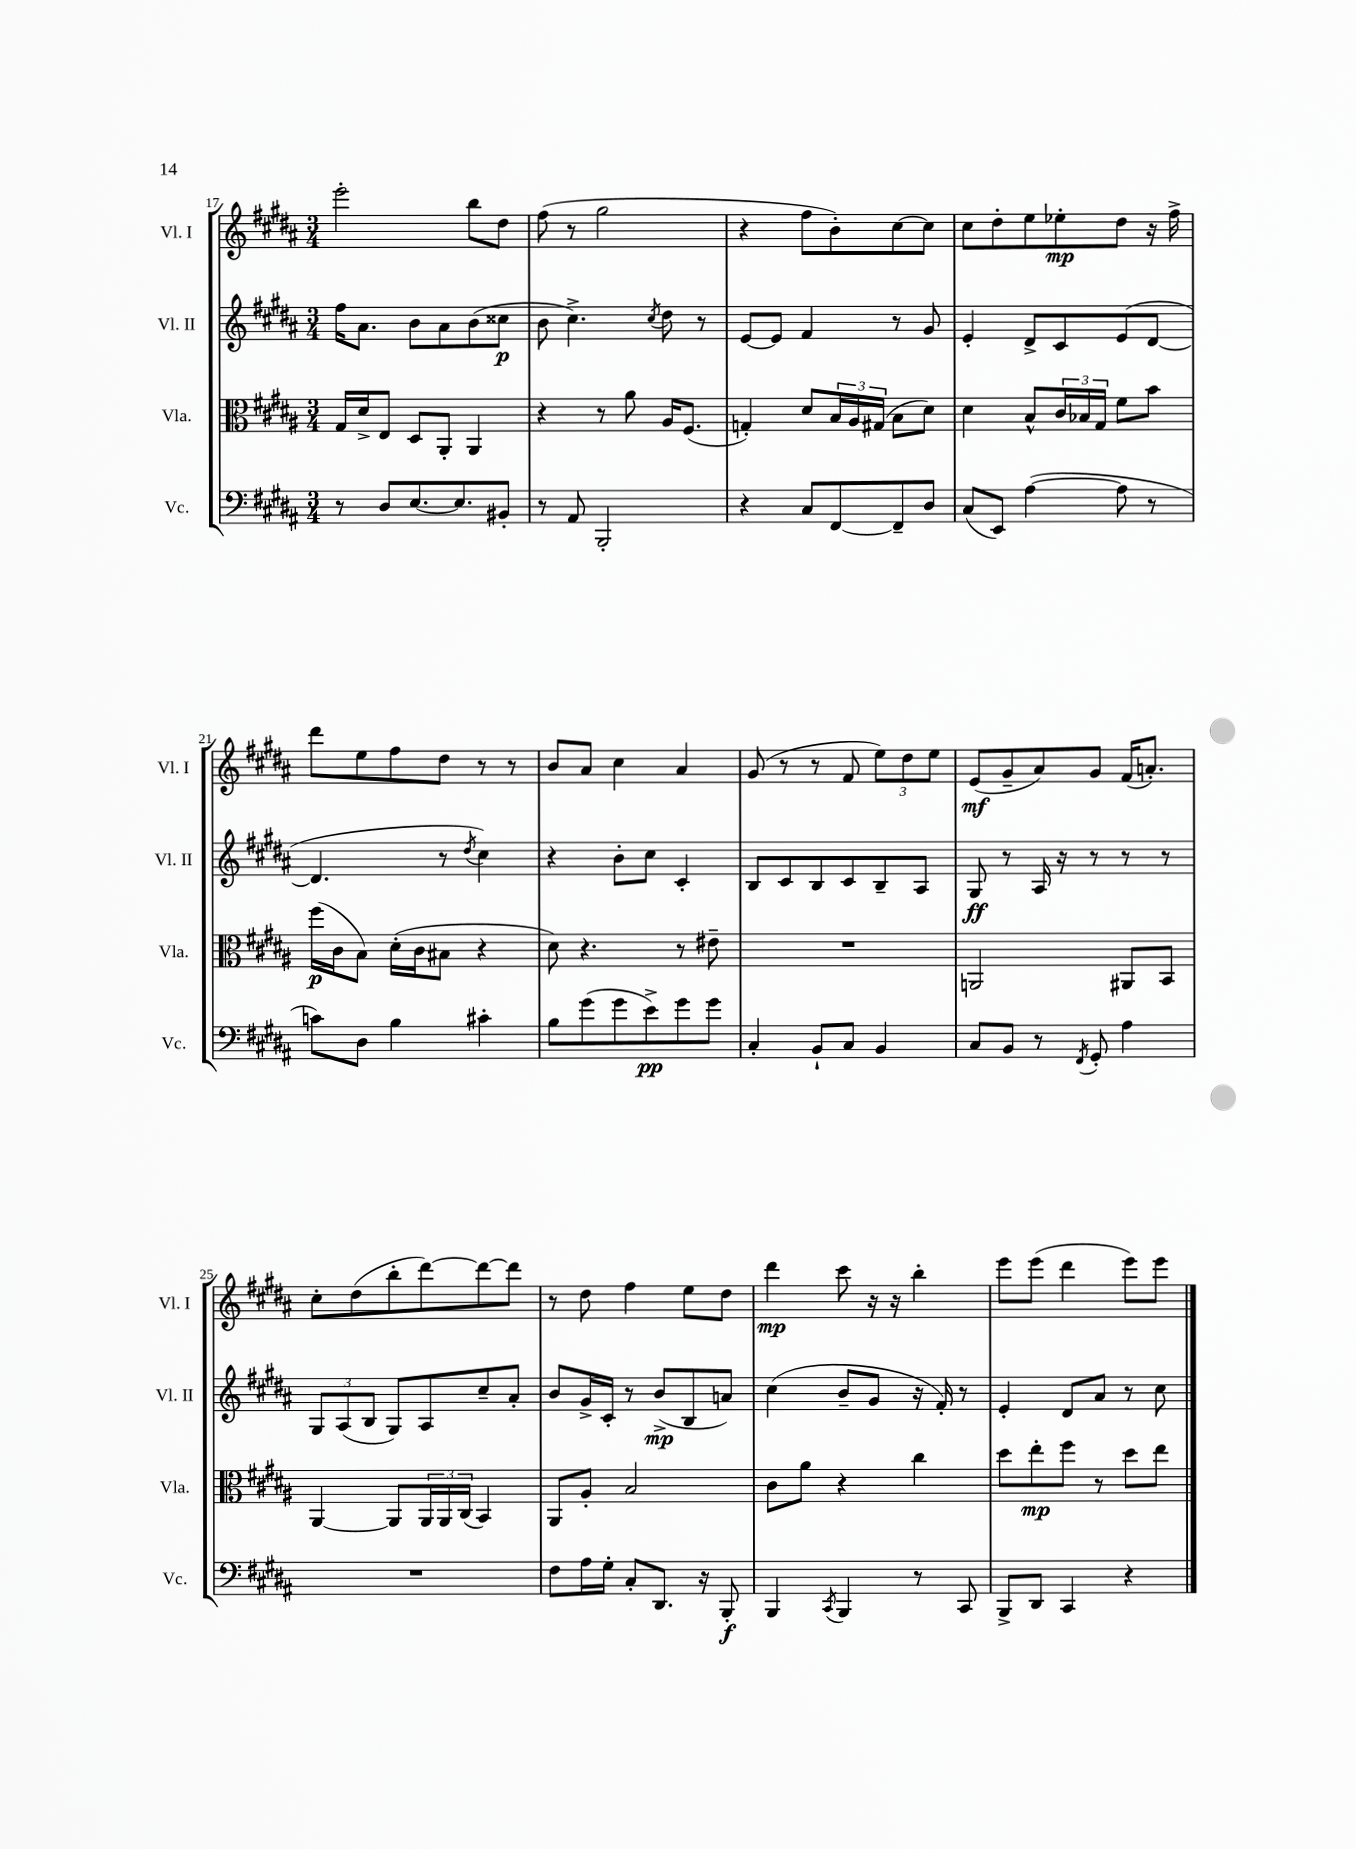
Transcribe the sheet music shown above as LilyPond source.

<<
\new StaffGroup <<
\new Staff = "s0" \with { instrumentName = "Vl. I" shortInstrumentName = "Vl. I" } {
    \clef treble \key b \major \numericTimeSignature \time 3/4
    e'''2-. b''8 dis''8 |
    fis''8( r8 gis''2 |
    r4 fis''8 b'8-.) cis''8~ cis''8 |
    cis''8 dis''8-. e''8 ees''8-.\mp dis''8 r16 fis''16-> |
    dis'''8 e''8 fis''8 dis''8 r8 r8 |
    b'8 ais'8 cis''4 ais'4 |
    gis'8( r8 r8 fis'8 \tuplet 3/2 { e''8) dis''8 e''8 } |
    e'8\mf( gis'8-- ais'8) gis'8 fis'16( a'8.-.) |
    cis''8-. dis''8( b''8-. dis'''8~) dis'''8~ dis'''8 |
    r8 dis''8 fis''4 e''8 dis''8 |
    dis'''4\mp cis'''8 r16 r16 b''4-. |
    e'''8 e'''8( dis'''4 e'''8) e'''8 \bar "|." |
}
\new Staff = "s1" \with { instrumentName = "Vl. II" shortInstrumentName = "Vl. II" } {
    \clef treble \key b \major \numericTimeSignature \time 3/4
    fis''16 ais'8. b'8 ais'8 b'8( cisis''8\p |
    b'8 cis''4.->) \acciaccatura { cis''8 } dis''8 r8 |
    e'8~ e'8 fis'4 r8 gis'8 |
    e'4-. dis'8-> cis'8 e'8( dis'8~ |
    dis'4. r8 \acciaccatura { dis''8 } cis''4) |
    r4 b'8-. cis''8 cis'4-. |
    b8 cis'8 b8 cis'8 b8-- ais8 |
    gis8\ff r8 ais16 r16 r8 r8 r8 |
    \tuplet 3/2 { gis8 ais8( b8 } gis8) ais8 cis''8-- ais'8-. |
    b'8 gis'16-> cis'16-. r8 b'8->\mp( b8 a'8) |
    cis''4( b'8-- gis'8 r16 fis'16-.) r8 |
    e'4-. dis'8 ais'8 r8 cis''8 \bar "|." |
}
\new Staff = "s2" \with { instrumentName = "Vla." shortInstrumentName = "Vla." } {
    \clef alto \key b \major \numericTimeSignature \time 3/4
    gis16 dis'16-> e8 dis8 ais,8-. ais,4 |
    r4 r8 ais'8 ais16 fis8.( |
    g4-.) dis'8 \tuplet 3/2 { b16 ais16 gis16( } b8 dis'8) |
    dis'4 b8-^ \tuplet 3/2 { cis'16 bes16 gis16 } fis'8 b'8 |
    fis''16\p( cis'16 b8) dis'16-.( cis'16 bis8 r4 |
    dis'8) r4. r8 eis'8-- |
    R2. |
    a,2 ais,8 b,8 |
    ais,4~ ais,8 \tuplet 3/2 { ais,16 ais,16 cis16( } b,4) |
    ais,8 ais8-. b2 |
    cis'8 ais'8 r4 cis''4 |
    dis''8 e''8-.\mp fis''8 r8 dis''8 e''8 \bar "|." |
}
\new Staff = "s3" \with { instrumentName = "Vc." shortInstrumentName = "Vc." } {
    \clef bass \key b \major \numericTimeSignature \time 3/4
    r8 dis8 e8.~ e8. bis,8-. |
    r8 ais,8 b,,2-. |
    r4 cis8 fis,8~ fis,8-- dis8 |
    cis8( e,8) ais4~( ais8 r8 |
    c'8) dis8 b4 cis'4-. |
    b8 gis'8( gis'8 e'8->\pp) gis'8 gis'8 |
    cis4-. b,8-! cis8 b,4 |
    cis8 b,8 r8 \acciaccatura { fis,8 } gis,8-. ais4 |
    R2. |
    fis8 ais16 gis16-. cis8-. dis,8. r16 b,,8-.\f |
    b,,4 \acciaccatura { cis,8 } b,,4 r8 cis,8 |
    b,,8-> dis,8 cis,4 r4 \bar "|." |
}
>>
>>
\layout { \context { \Score currentBarNumber = #17 } }
